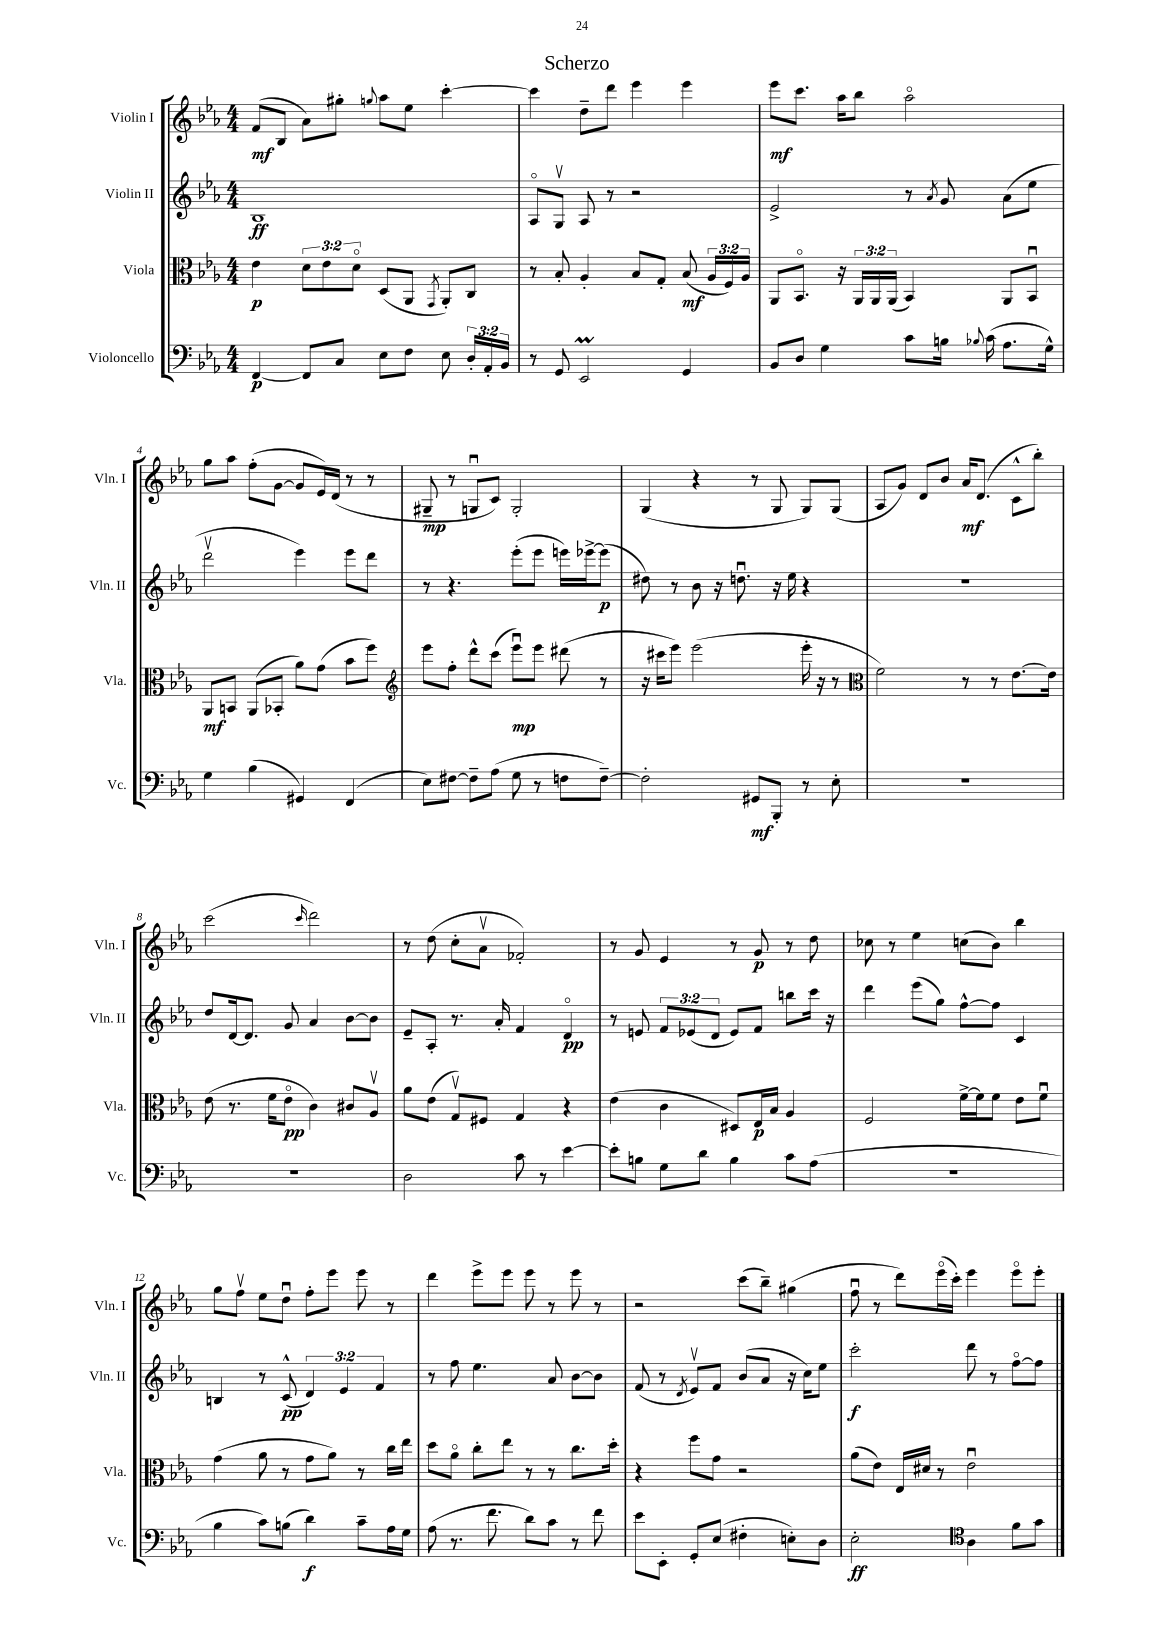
\header { title = "Scherzo" }
<<
\new StaffGroup <<
\new Staff = "s0" \with { instrumentName = "Violin I" shortInstrumentName = "Vln. I" } {
    \clef treble \key ees \major \numericTimeSignature \time 4/4
    \autoBeamOff f'8[\mf( bes8] aes'8[) gis''8]-. \appoggiatura { g''8 } aes''8[ ees''8] c'''4~-. |
    c'''4 d''8[-- d'''8] ees'''4 ees'''4 |
    ees'''8[\mf c'''8.] aes''16[ bes''8] aes''2\flageolet |
    g''8[ aes''8] f''8[-.( g'8]~ g'8[ ees'16) d'16]( r8 r8 |
    gis8--\mp r8 g8[\downbow c'8]) g2-. |
    g4( r4 r8 g8 g8[) g8]( |
    aes8[ g'8]) d'8[ bes'8] aes'16[\mf d'8.]( c'8[-^ bes''8]-.) |
    c'''2( \grace { c'''16 } d'''2) |
    r8 d''8( c''8[-. aes'8]\upbow fes'2-.) |
    r8 g'8 ees'4 r8 g'8\p r8 d''8 |
    ces''8 r8 ees''4 c''8[( bes'8]) bes''4 |
    g''8[ f''8]\upbow ees''8[ d''8]\downbow f''8[-. ees'''8] ees'''8 r8 |
    d'''4 ees'''8[-> ees'''8] ees'''8 r8 ees'''8 r8 |
    r2 c'''8[( bes''8]--) gis''4( |
    f''8\downbow r8 d'''8[) ees'''16\flageolet( c'''16]-.) ees'''4 ees'''8[\flageolet ees'''8]-. \bar "|." |
}
\new Staff = "s1" \with { instrumentName = "Violin II" shortInstrumentName = "Vln. II" } {
    \clef treble \key ees \major \numericTimeSignature \time 4/4 \override Staff.TupletNumber.text = #tuplet-number::calc-fraction-text
    \autoBeamOff bes1\ff |
    aes8[\flageolet g8]\upbow aes8 r8 r2 |
    ees'2-> r8 \acciaccatura { aes'8 } g'8 aes'8[( ees''8] |
    d'''2\upbow ees'''4) ees'''8[ d'''8] |
    r8 r4. ees'''8[-.( ees'''8] e'''16[) ees'''16~-> ees'''8]\p( |
    dis''8) r8 bes'8 r16 d''8.\downbow r16 ees''16 r4 |
    R1 |
    d''8[ d'16~ d'8.] g'8 aes'4 bes'8[~ bes'8] |
    ees'8[-- aes8]-. r8. aes'16-. f'4 d'4\flageolet\pp |
    r8 e'8 \tuplet 3/2 { f'8[ ees'8( d'8] } ees'8[) f'8] b''8[ c'''16] r16 |
    d'''4 ees'''8[( g''8]) f''8[~-^ f''8] c'4 |
    b4 r8 c'8-^\pp( \tuplet 3/2 { d'4) ees'4 f'4 } |
    r8 f''8 ees''4. aes'8 bes'8[~ bes'8] |
    f'8( r8 \acciaccatura { d'8 } ees'8[\upbow) f'8] bes'8[( aes'8] r16 c''16[) ees''8] |
    c'''2-.\f d'''8 r8 f''8[~\flageolet f''8] \bar "|." |
}
\new Staff = "s2" \with { instrumentName = "Viola" shortInstrumentName = "Vla." } {
    \clef alto \key ees \major \numericTimeSignature \time 4/4 \override Staff.TupletNumber.text = #tuplet-number::calc-fraction-text
    \autoBeamOff ees'4\p \tuplet 3/2 { d'8[ ees'8 d'8]\flageolet } d8[( aes,8] \acciaccatura { g,8 } aes,8[-.) c8] |
    r8 bes8-. aes4-. bes8[ g8]-. bes8\mf( \tuplet 3/2 { aes16[ f16) aes16] } |
    aes,8[ bes,8.]\flageolet r16 \tuplet 3/2 { aes,16[ aes,16 aes,16]( } bes,4) aes,8[ bes,8]\downbow |
    aes,8[\mf b,8] aes,8[( bes,8]-. aes'8[) g'8]( bes'8[ f''8]) |
    \clef treble ees'''8[ f''8]-. d'''8[-^ c'''8]( ees'''8[\downbow\mp) ees'''8] dis'''8( r8 |
    r16 cis'''16[ ees'''8]) ees'''2( ees'''16-. r16 r8 |
    \clef alto f'2) r8 r8 ees'8.[~ ees'16] |
    ees'8( r8. f'16[ ees'8]\flageolet\pp c'4) cis'8[ aes8]\upbow |
    aes'8[ ees'8]( g8[\upbow) fis8] g4 r4 |
    ees'4( c'4 dis8[) ees16\p bes16] aes4 |
    f2 f'16[~-> f'16 f'8] ees'8[ f'8]\downbow |
    g'4( aes'8 r8 g'8[ aes'8]) r8 c''16[ ees''16] |
    d''8[ aes'8]\flageolet c''8[-. ees''8] r8 r8 c''8.[ d''16]-. |
    r4 f''8[ g'8] r2 |
    aes'8[( ees'8]) ees16[ dis'16] r8 ees'2\downbow \bar "|." |
}
\new Staff = "s3" \with { instrumentName = "Violoncello" shortInstrumentName = "Vc." } {
    \clef bass \key ees \major \numericTimeSignature \time 4/4 \override Staff.TupletNumber.text = #tuplet-number::calc-fraction-text
    \autoBeamOff f,4~\p f,8[ c8] ees8[ f8] ees8 \tuplet 3/2 { d16[-. aes,16-. bes,16] } |
    r8 g,8 ees,2\prall g,4 |
    bes,8[ d8] g4 c'8[ b16] \appoggiatura { bes8 } c'16( aes8.[ g16]-^) |
    g4 bes4( gis,4) f,4( |
    ees8[) fis8]~ fis8[-- aes8]( g8 r8 f8[ f8]~--) |
    f2-. gis,8[\mf bes,,8]-. r8 ees8-. |
    r1 |
    R1 |
    d2 c'8 r8 ees'4~ |
    ees'8[-. b8] g8[ d'8] b4 c'8[ aes8]( |
    r1 |
    bes4 c'8[) b8]( d'4\f) c'8[-- aes16 g16] |
    aes8( r8. f'8. d'8[) c'8] r8 f'8 |
    ees'8[ ees,8]-. g,8[-. ees8]( fis4-. e8[-.) d8] |
    ees2-.\ff \clef tenor aes4 f'8[ g'8] \bar "|." |
}
>>
>>
